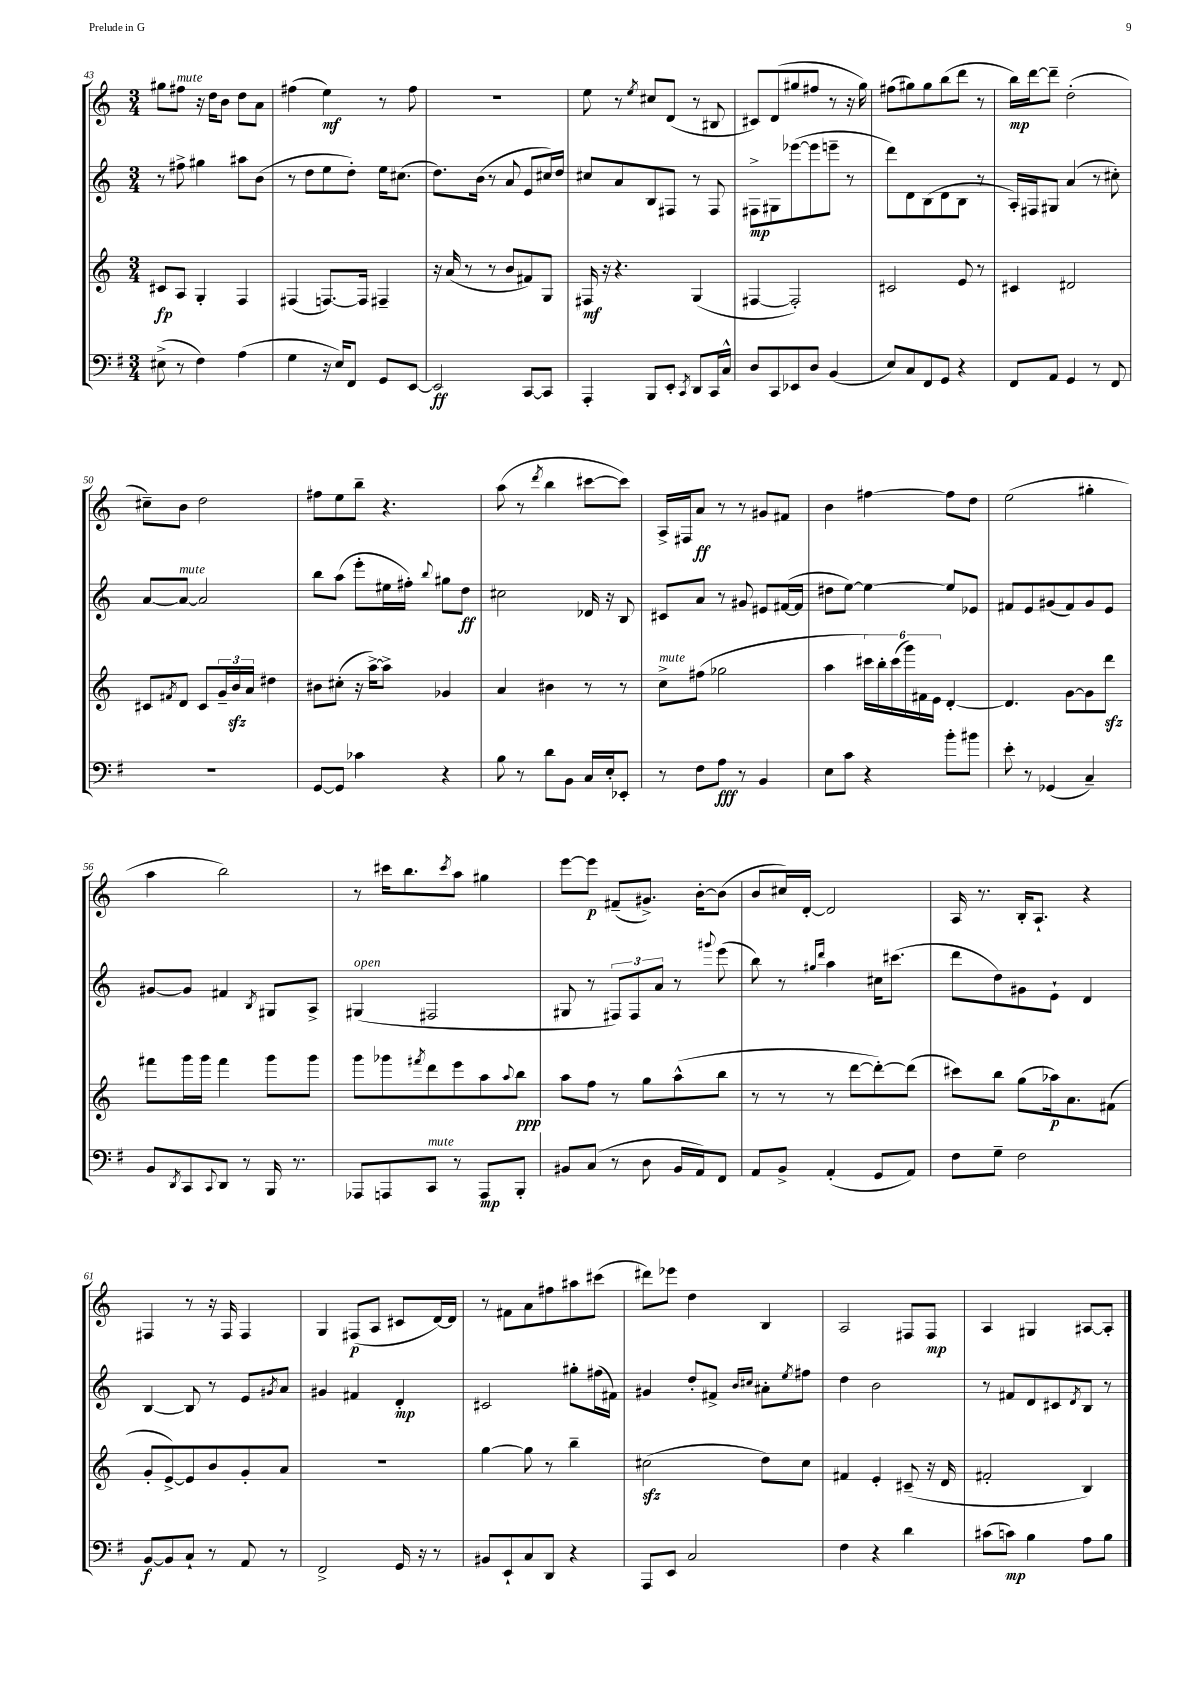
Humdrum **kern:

**kern	**dynam	**kern	**dynam	**kern	**dynam	**kern	**dynam
*part4	*part4	*part3	*part3	*part2	*part2	*part1	*part1
*staff4	*staff4	*staff3	*staff3	*staff2	*staff2	*staff1	*staff1
*clefF4	*	*clefG2	*	*clefG2	*	*clefG2	*
*k[f#]	*	*k[]	*	*k[]	*	*k[]	*
*M3/4	*	*M3/4	*	*M3/4	*	*M3/4	*
=43	=43	=43	=43	=43	=43	=43	=43
(8E#X^\	.	8c#X/L	fp	8r	.	8gg#X\L	.
!	!	!	!	!	!	!LO:TX:a:i:t=mute	!
8r	.	8A/J	.	8ff#X^\	.	8ff#X\J	.
4F#\)	.	4G'/	.	4gg#X\	.	16r	.
.	.	.	.	.	.	16dd\KL	.
.	.	.	.	.	.	8b\J	.
(4A\	.	4F/	.	8aa#X\L	.	8dd\L	.
.	.	.	.	(8b\J	.	8a\J	.
=44	=44	=44	=44	=44	=44	=44	=44
4G\	.	(4F#X/	.	8r	.	(4ff#X\	.
.	.	.	.	8dd\L	.	.	.
16r	.	[8.Fn/L)	.	8ee\	.	4ee\)	mf
16E/KL)	.	.	.	.	.	.	.
8FF#/J	.	.	.	8dd'\J)	.	.	.
.	.	16F/Jk]	.	.	.	.	.
8GG/L	.	4F#X~/	.	16ee\KL	.	8r	.
.	.	.	.	(8.cc#X\J	.	.	.
[8EE/J	.	.	.	.	.	8ff#\	.
=45	=45	=45	=45	=45	=45	=45	=45
2EE/]	ff	16r	.	8.dd\L)	.	2.r	.
.	.	(16a/	.	.	.	.	.
.	.	8r	.	.	.	.	.
.	.	.	.	(16b\Jk	.	.	.
.	.	8r	.	8r	.	.	.
.	.	8b/L	.	8a/	.	.	.
[8CC/L	.	8f#X/)	.	8e/L	.	.	.
8CC/J]	.	8G/J	.	16cc#X/L)	.	.	.
.	.	.	.	16dd/JJ	.	.	.
=46	=46	=46	=46	=46	=46	=46	=46
4AAA'/	.	16F#X/	mf	8cc#X/L	.	8ee\	.
.	.	16r	.	.	.	.	.
.	.	4.r	.	8a/	.	8r	.
.	.	.	.	.	.	8qee/	.
8BBB/L	.	.	.	8B/	.	8cc#X/L	.
8EE'/J	.	.	.	8F#X/J	.	(8d/J	.
8qCC/	.	.	.	.	.	.	.
8DD/L	.	(4G/	.	8r	.	8r	.
16CC/L	.	.	.	8F#/	.	8B#X/	.
16C^^/JJ	.	.	.	.	.	.	.
=47	=47	=47	=47	=47	=47	=47	=47
8D/L	.	[4F#X/	.	8F#X^\L	mp	8c#X/L)	.
8CC/	.	.	.	8G#X\	.	(8d/	.
8EE-X/	.	2F#'/])	.	([8eee-X\	.	8gg#X/	.
8D/J	.	.	.	8eee-\]	.	8ff#X/J	.
(4BB/	.	.	.	8eeen~\J	.	8r	.
.	.	.	.	8r	.	16r	.
.	.	.	.	.	.	16gg#\)	.
=48	=48	=48	=48	=48	=48	=48	=48
8E/L)	.	2c#X/	.	8ddd\L)	.	(8ff#X\L	.
8C/	.	.	.	8d\	.	8gg#X\)	.
8FF#/	.	.	.	(8B\	.	8gg#\	.
8GG/J	.	.	.	8d\	.	(8bb\	.
4r	.	8e/	.	8B\J	.	8ddd\J	.
.	.	8r	.	8r	.	8r	.
=49	=49	=49	=49	=49	=49	=49	=49
8FF#/L	.	4c#X/	.	16A'/LL)	.	16bb\LL)	mp
.	.	.	.	16F#X/J	.	[16ddd\J	.
8AA/J	.	.	.	8G#X/J	.	8ddd~\J]	.
4GG/	.	2d#X/	.	(4a/	.	(2dd'\	.
8r	.	.	.	8r	.	.	.
8FF#/	.	.	.	8cc#X'\)	.	.	.
!!LO:LB:g=z
=50	=50	=50	=50	=50	=50	=50	=50
2.r	.	8c#X/L	.	[8a/L	.	8cc#X~\L)	.
.	.	8qf#X/	.	.	.	.	.
!	!	!	!	!LO:TX:a:i:t=mute	!	!	!
.	.	8d/J	.	8a/J_	.	8b\J	.
.	.	8c#/L	.	2a/]	.	2dd\	.
.	.	24g~/L	.	.	.	.	.
.	.	24bzz/	.	.	.	.	.
.	.	24a/JJ	.	.	.	.	.
.	.	4dd#X\	.	.	.	.	.
=51	=51	=51	=51	=51	=51	=51	=51
[8GG/L	.	8b#X\L	.	8bb\L	.	8ff#X\L	.
8GG/J]	.	(8cc#X'\J	.	(8aa\J	.	8ee\	.
4c-X\	.	16r	.	8eee'\L	.	8bb~\J	.
.	.	[16aa^\KL)	.	.	.	.	.
.	.	8aa^\J]	.	16ee#X\L	.	4.r	.
.	.	.	.	16ff#X'\JJ)	.	.	.
.	.	.	.	8qqbb/	.	.	.
4r	.	4g-X/	.	8gg#X\L	.	.	.
.	.	.	.	8dd\J	ff	.	.
=52	=52	=52	=52	=52	=52	=52	=52
8B\	.	4a/	.	2cc#X\	.	(8aa\	.
8r	.	.	.	.	.	8r	.
.	.	.	.	.	.	8qddd/	.
8d\L	.	4b#X\	.	.	.	4bb\	.
8BB\J	.	.	.	.	.	.	.
16C/LL	.	8r	.	16d-X/	.	[8ccc#X\L	.
16E'/J	.	.	.	16r	.	.	.
8EE-X'/J	.	8r	.	8B/	.	8ccc#\J])	.
=53	=53	=53	=53	=53	=53	=53	=53
!	!	!LO:TX:a:i:t=mute	!	!	!	!	!
8r	.	8cc^\L	.	8c#X/L	.	16A^/LL	.
.	.	.	.	.	.	16F#X/J	.
8F#\L	.	(8ff#X\J	.	8a/J	.	8a/J	ff
8A\J	fff	2gg-X\	.	8r	.	8r	.
8r	.	.	.	8g#X/	.	8r	.
4BB/	.	.	.	8e#X/L	.	8g#X/L	.
.	.	.	.	([16f#X/L	.	8f#X/J	.
.	.	.	.	16f#/JJ]	.	.	.
=54	=54	=54	=54	=54	=54	=54	=54
8E\L	.	4aa\	.	8dd#X\L	.	4b\	.
8c\J	.	.	.	[8ee\J)	.	.	.
4r	.	24ccc#X\LL)	.	4ee\_	.	[4ff#X\	.
.	.	24bb'\	.	.	.	.	.
.	.	(24ccc#\	.	.	.	.	.
.	.	24ggg\)	.	.	.	.	.
.	.	24f#X\	.	.	.	.	.
.	.	24e\JJ	.	.	.	.	.
8b'\L	.	[4d'/	.	8ee/L]	.	8ff#\L]	.
8b#X\J	.	.	.	8e-X/J	.	8dd\J	.
=55	=55	=55	=55	=55	=55	=55	=55
8e'\	.	4.d/]	.	8f#X/L	.	(2ee\	.
8r	.	.	.	8e/	.	.	.
(4GG-X/	.	.	.	(8g#X/	.	.	.
.	.	[8g\L	.	8f#/)	.	.	.
4C~/)	.	8g\]	.	8g#/	.	4gg#X'\	.
.	.	8dddzz\J	.	8e/J	.	.	.
!!LO:LB:g=z
=56	=56	=56	=56	=56	=56	=56	=56
8BB/L	.	8fff#X\L	.	[8g#X/L	.	4aa\	.
8qDD/	.	.	.	.	.	.	.
8CC/	.	16ggg\L	.	8g#/J]	.	.	.
.	.	16ggg\JJ	.	.	.	.	.
8qqCC/	.	.	.	.	.	.	.
8DD/J	.	4fff#\	.	4f#X/	.	2bb\)	.
8r	.	.	.	.	.	.	.
.	.	.	.	8qB/	.	.	.
16BBB/	.	8ggg\L	.	8G#X/L	.	.	.
8.r	.	.	.	.	.	.	.
.	.	8ggg\J	.	8A^/J	.	.	.
=57	=57	=57	=57	=57	=57	=57	=57
!	!	!	!	!LO:TX:a:i:t=open	!	!	!
8AAA-X/L	.	8ggg\L	.	(4G#X/	.	8r	.
8AAAn/	.	8ggg-X\	.	.	.	16ccc#X\KL	.
.	.	.	.	.	.	8.bb\	.
.	.	8qfff#X/	.	.	.	.	.
!LO:TX:a:i:t=mute	!	!	!	!	!	!	!
8CC/J	.	8ddd\	.	2F#X/	.	.	.
.	.	.	.	.	.	8qccc#/	.
8r	.	8eee\	.	.	.	8aa\J	.
8AAA/L	mp	8aa\	.	.	.	4gg#X\	.
.	.	8qqaa/	.	.	.	.	.
8BBB'/J	.	8bb\J	ppp	.	.	.	.
=58	=58	=58	=58	=58	=58	=58	=58
8BB#X/L	.	8aa\L	.	8G#X/	.	[8eee\L	.
(8C/J	.	8ff\J	.	8r	.	8eee\J]	p
8r	.	8r	.	12F#X/L)	.	(8f#X~/L	.
.	.	.	.	12F#/	.	.	.
8D\	.	8gg\L	.	.	.	8.g#X^/J)	.
.	.	.	.	12a/J	.	.	.
16BB#/LL	.	(8aa^^\	.	8r	.	.	.
16AA/J)	.	.	.	.	.	[16b'\KL	.
.	.	.	.	8qqggg#X/	.	.	.
8FF#/J	.	8bb\J	.	(8eee\	.	(8b\J]	.
=59	=59	=59	=59	=59	=59	=59	=59
8AA/L	.	8r	.	8bb\)	.	8b/L	.
8BB^/J	.	8r	.	8r	.	16cc#X/L)	.
.	.	.	.	.	.	[16d'/JJ	.
.	.	.	.	16qqgg#X/LL	.	.	.
.	.	.	.	16qqddd/JJ	.	.	.
(4AA'/	.	8r	.	4aa\	.	2d/]	.
.	.	[8ddd\L	.	.	.	.	.
8GG/L	.	8ddd'\_)	.	16cc#X\KL	.	.	.
.	.	.	.	(8.ccc#X\J	.	.	.
8AA/J)	.	(8ddd\J]	.	.	.	.	.
=60	=60	=60	=60	=60	=60	=60	=60
8F#\L	.	8ccc#X\L)	.	8ddd\L	.	16A/	.
.	.	.	.	.	.	8.r	.
8G~\J	.	8bb\J	.	8dd\)	.	.	.
2F#\	.	(8gg\L	.	8g#X\	.	16B'/KL	.
.	.	.	.	.	.	8.A`/J	.
.	.	16aa-X\k)	p	8e`\J	.	.	.
.	.	8.a\	.	.	.	.	.
.	.	.	.	4d/	.	4r	.
.	.	(8f#X\J	.	.	.	.	.
!!LO:LB:g=z
=61	=61	=61	=61	=61	=61	=61	=61
[8BB/L	f	8g'/L	.	[4B/	.	4F#X/	.
8BB/]	.	[8e^/)	.	.	.	.	.
8C`/J	.	8e/]	.	8B/]	.	8r	.
8r	.	8b/	.	8r	.	16r	.
.	.	.	.	.	.	16F#/	.
8AA/	.	8g'/	.	8e/L	.	4F#/	.
.	.	.	.	8qg#X/	.	.	.
8r	.	8a/J	.	8a/J	.	.	.
=62	=62	=62	=62	=62	=62	=62	=62
2FF#^/	.	2.r	.	4g#X/	.	4G/	.
.	.	.	.	4f#X/	.	(8F#X/L	p
.	.	.	.	.	.	8A/J	.
16GG/	.	.	.	4d'/	mp	8c#X/L	.
16r	.	.	.	.	.	.	.
8r	.	.	.	.	.	[16d/L)	.
.	.	.	.	.	.	16d/JJ]	.
=63	=63	=63	=63	=63	=63	=63	=63
8BB#X/L	.	[4gg\	.	2c#X/	.	8r	.
8EE`/	.	.	.	.	.	8f#X\L	.
8C/	.	8gg\]	.	.	.	8a\	.
8DD/J	.	8r	.	.	.	8ff#X\	.
4r	.	4bb~\	.	8gg#X'\L	.	8aa#X\	.
.	.	.	.	(16ff#X\L	.	(8ccc#X\J	.
.	.	.	.	16f#X\JJ)	.	.	.
=64	=64	=64	=64	=64	=64	=64	=64
8AAA/L	.	(2cc#Xzz\	.	4g#X/	.	8ddd#X\L)	.
8EE/J	.	.	.	.	.	8eee-X\J	.
2C/	.	.	.	8dd'/L	.	4dd\	.
.	.	.	.	8f#X^/J	.	.	.
.	.	.	.	16qqb/LL	.	.	.
.	.	.	.	16qqcc#X/JJ	.	.	.
.	.	8dd\L)	.	8a#X'\L	.	4B/	.
.	.	.	.	8qee/	.	.	.
.	.	8cc#\J	.	8ff#X\J	.	.	.
=65	=65	=65	=65	=65	=65	=65	=65
4F#\	.	4f#X/	.	4dd\	.	2A/	.
4r	.	4e'/	.	2b\	.	.	.
4d\	.	(8c#X~/	.	.	.	8F#X/L	.
.	.	16r	.	.	.	8F#/J	mp
.	.	16d/	.	.	.	.	.
=66	=66	=66	=66	=66	=66	=66	=66
(8c#X\L	.	2f#X'/	.	8r	.	4A/	.
8cn\J)	mp	.	.	8f#X/L	.	.	.
4B\	.	.	.	8d/	.	4G#X/	.
.	.	.	.	8c#X/	.	.	.
.	.	.	.	8qd/	.	.	.
8A\L	.	4B/)	.	8B/J	.	[8A#X/L	.
8B\J	.	.	.	8r	.	8A#'/J]	.
==	==	==	==	==	==	==	==
*-	*-	*-	*-	*-	*-	*-	*-
